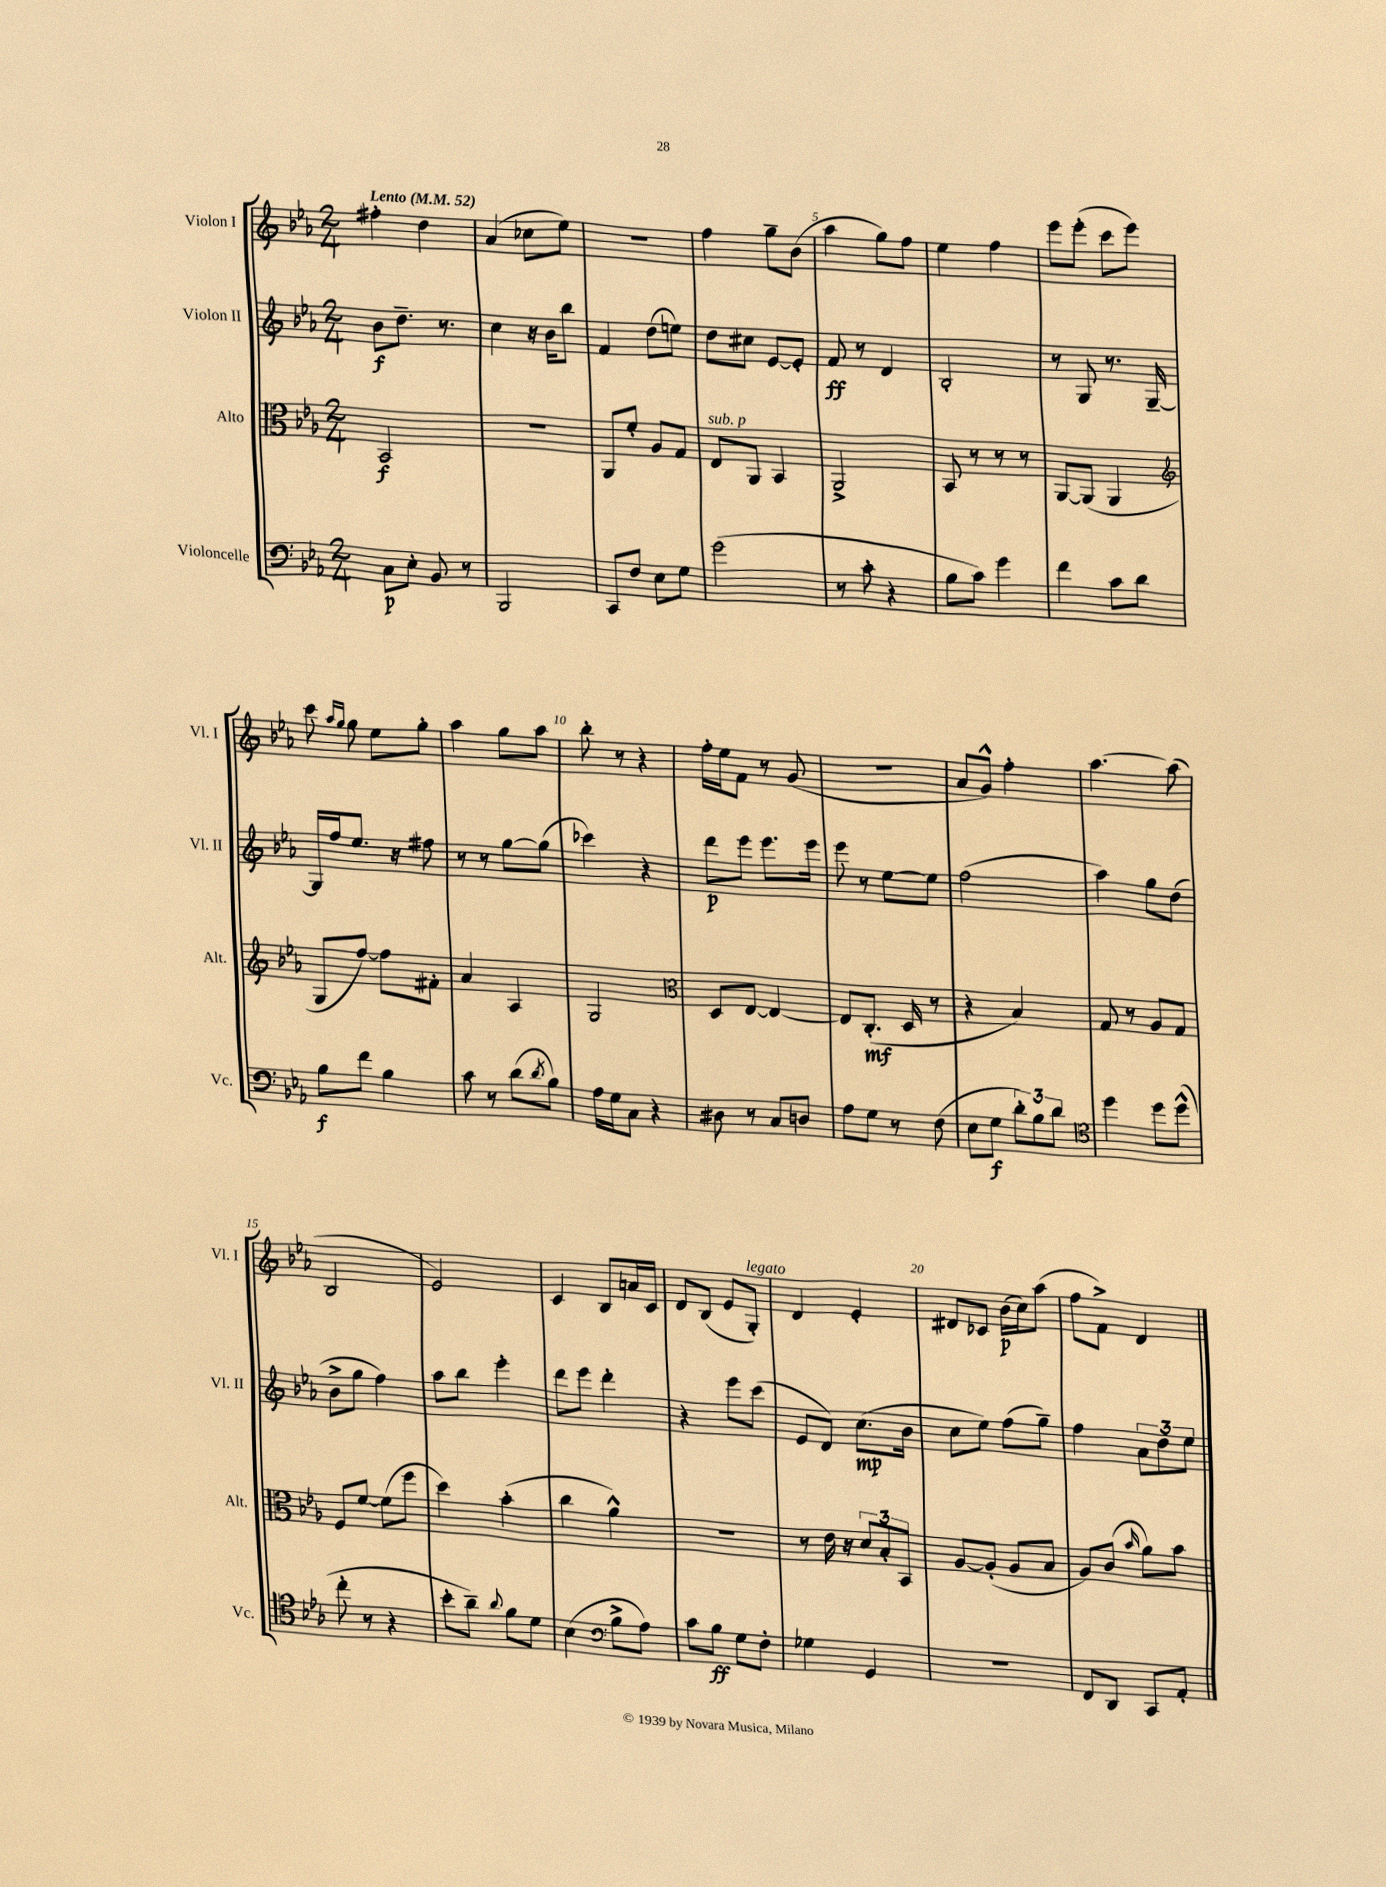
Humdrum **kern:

**kern	**kern	**kern	**kern
*staff4	*staff3	*staff2	*staff1
*clefF4	*clefC3	*clefG2	*clefG2
*k[b-e-a-]	*k[b-e-a-]	*k[b-e-a-]	*k[b-e-a-]
*M2/4	*M2/4	*M2/4	*M2/4
*MM52	*MM52	*MM52	*MM52
8C	2BB-	8b-	4ff#'
8E-'	.	8.dd~	.
8BB-	.	.	4dd
.	.	8.r	.
8r	.	.	.
=	=	=	=
2BBB-	2r	4cc	(4a-
.	.	16r	8cc-
.	.	16b-	.
.	.	8bb-	8ee-)
=	=	=	=
8CC	8AA-	4f	2r
8F	8f'	.	.
8E-	8A-	(8dd	.
8G	8G	8ee)	.
=	=	=	=
(2g	8E-	8dd	4ff
.	8AA-	8cc#	.
.	4BB-	[8e-	8gg~
.	.	8e-']	(8b-
=	=	=	=
8r	2AA-^	8f	4aa-
8c'	.	8r	.
4r	.	4d	8gg)
.	.	.	8ff
=	=	=	=
8B-	8BB-	2B-'	4ee-
8c)	8r	.	.
4g	8r	.	4ff
.	8r	.	.
=	=	=	=
4f	[8AA-	8r	8eee-
.	(8AA-]	8G	(8eee-'
8c	4AA-	8.r	8ccc
8d	.	.	8eee-)
.	.	[16G~	.
=	=	=	=
*	*clefG2	*	*
8B-	8G	16G]	8ccc
.	.	16ff	.
.	.	.	16qqaa-
.	.	.	16qqgg
8f	[8ff)	8.ee-	8gg
4B-	8ff]	.	8ee-
.	.	16r	.
.	8f#'	8ff#	8gg'
=	=	=	=
8c	4a-	8r	4aa-
8r	.	8r	.
(8d	4A-	[8gg	8gg
8qd	.	.	.
8B-)	.	(8gg]	8aa-
=	=	=	=
16A-	2G	4ccc-)	8bb-'
16G	.	.	.
8C	.	.	8r
4r	.	4r	4r
=	=	=	=
*	*clefC3	*	*
8D#	8D	8ddd	16ff'
.	.	.	16ee-
8r	[8E-	8eee-	8f
8C	4E-_	8.eee-	8r
8D	.	.	(8g
.	.	16eee-	.
=	=	=	=
8A-	8E-]	8eee-	2r
8G	(8.C'	8r	.
8r	.	[8ee-	.
.	16D	.	.
(8F	8r	8ee-]	.
=	=	=	=
8E-	4r	(2ff	8a-
8G	.	.	8g^^)
12d')	4B-)	.	4ff'
12B-	.	.	.
12d	.	.	.
=	=	=	=
*clefC4	*	*	*
4dd	8G	4aa-)	[4.aa-
.	8r	.	.
8dd	8A-	8gg	.
(8dd^^	8G	(8dd	(8aa-]
=	=	=	=
8cc'	8F	8b-^	2B-
8r	[8f	8gg	.
4r	(8f]	4ff)	.
.	8ff	.	.
=	=	=	=
8b-'	4dd)	8aa-	2e-)
8a-~)	.	8bb-	.
8qqa-	.	.	.
8f	(4b-'	4eee-'	.
8d	.	.	.
=	=	=	=
(4B-	4cc	8ddd	4c
.	.	8eee-	.
*clefF4	*	*	*
8B-^	4a-^^)	4ddd'	8B-
8A-)	.	.	16a
.	.	.	16c
=	=	=	=
8c	2r	4r	8d
8B-	.	.	(8B-
8G	.	8eee-	8e-
8F'	.	(8ccc	8G')
=	=	=	=
4G-	8r	8e-	4d
.	16e-	8d)	.
.	16r	.	.
4GG	12d	(8.cc	4e-'
.	12B-'	.	.
.	12BB-	.	.
.	.	16b-	.
=	=	=	=
2r	[8A-	8cc	8d#
.	(8A-']	8ee-)	8c-
.	8A-	(8ff	(16b-
.	.	.	16cc)
.	8B-	8gg~)	(8aa-
=	=	=	=
8FF	8A-)	4ff	8ff
8DD	(8c	.	8f^)
.	16qqb-	.	.
8CC	8a-)	12a-	4d
.	.	12dd	.
8AA-'	8b-	.	.
.	.	12ee-	.
==	==	==	==
*-	*-	*-	*-
